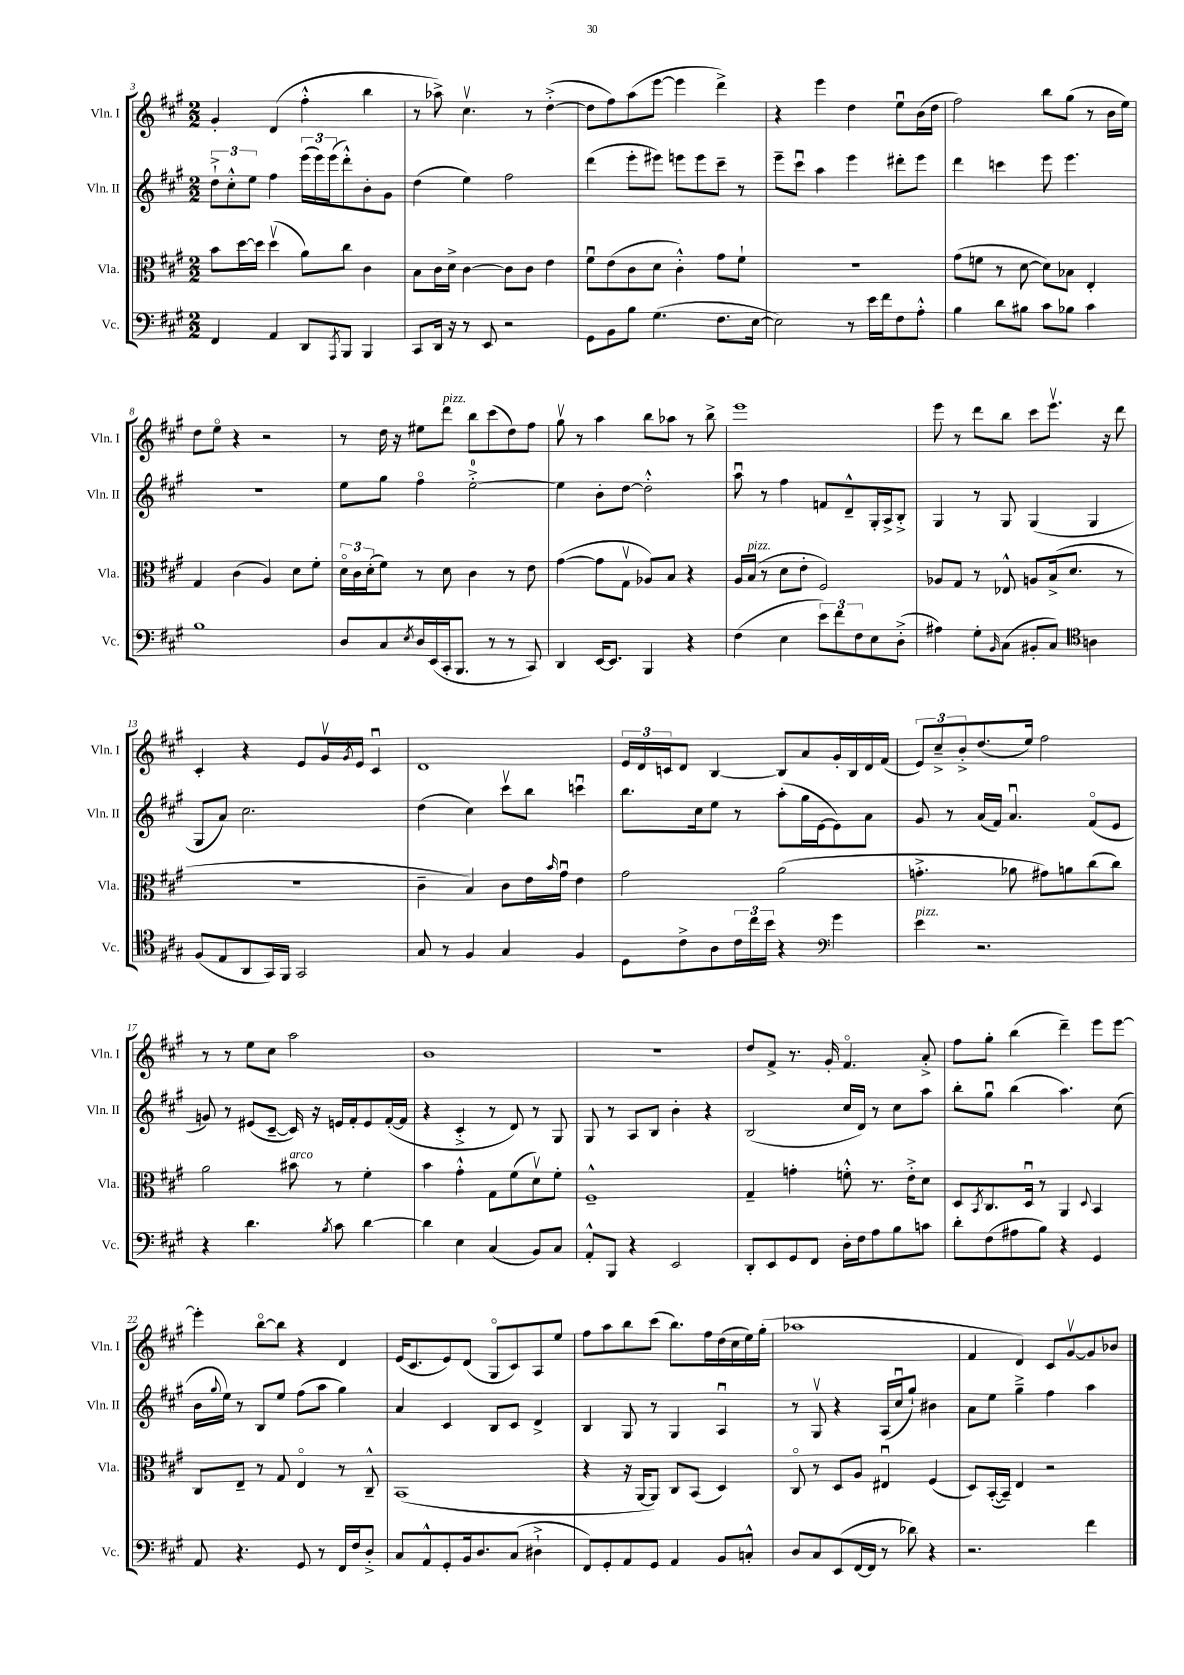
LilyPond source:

<<
\new StaffGroup <<
\new Staff = "s0" \with { instrumentName = "Vln. I" shortInstrumentName = "Vln. I" } {
    \clef treble \key a \major \numericTimeSignature \time 2/2
    gis'4-. d'4( fis''4-.-^ b''4 |
    r8 aes''8->) cis''4.\upbow r8 d''4~-.->( |
    d''8 fis''8) a''8( e'''8~ e'''4 d'''4->) |
    r4 e'''4 d''4 e''8\downbow b'16( d''16 |
    fis''2) b''8 gis''8( r8 b'16 e''16) |
    d''8 e''8\flageolet r4 r2 |
    r8 d''16 r16 eis''8 d'''8^\markup { \italic "pizz." } b''8 cis'''8( d''8) fis''8 |
    gis''8\upbow r8 a''4 b''8 aes''8 r8 b''8-> |
    e'''1 |
    e'''8 r8 d'''8 b''8 cis'''8 e'''8.\upbow r16 d'''8 |
    cis'4-. r4 e'8 gis'16\upbow \acciaccatura { gis'8 } e'16 cis'4\downbow |
    d'1 |
    \tuplet 3/2 { e'16 d'16 c'16 } d'8 b4~ b8 a'8 gis'16-. b16 d'16 fis'16( |
    \tuplet 3/2 { e'8) cis''8---> b'8-.-> } d''8.( e''16) fis''2 |
    r8 r8 e''8 cis''8 a''2 |
    b'1 |
    R1 |
    d''8 fis'8-> r8. gis'16-. fis'4.\flageolet a'8-.-> |
    fis''8 gis''8-. b''4( d'''4--) e'''8 e'''8~ |
    e'''4-. b''8~\flageolet b''8 r4 d'4 |
    e'16( cis'8. e'8) d'8( gis8\flageolet cis'8) a8 e''8 |
    fis''8 a''8 b''8 cis'''8( b''8.) fis''16 d''16( cis''16 e''16) gis''16-.( |
    aes''1 |
    fis'4 d'4) cis'8 gis'8~\upbow gis'8 bes'8 \bar "|." |
}
\new Staff = "s1" \with { instrumentName = "Vln. II" shortInstrumentName = "Vln. II" } {
    \clef treble \key a \major \numericTimeSignature \time 2/2
    \tuplet 3/2 { d''8-!-> cis''8-.-^ e''8 } fis''4 \tuplet 3/2 { e'''16( e'''16) e'''16( } d'''8-.-^) b'8-. gis'8 |
    d''4( e''4) fis''2 |
    d'''4( e'''8-. eis'''8) e'''8 e'''8 cis'''8-- r8 |
    e'''8-- cis'''8\downbow a''4 e'''4 dis'''8-. e'''8 |
    d'''4 c'''4 e'''8 e'''4. |
    R1 |
    e''8 gis''8 fis''4\flageolet e''2-0~-.-> |
    e''4 b'8-. d''8~ d''2-.-^ |
    a''8\downbow r8 fis''4 f'8 d'8---^ gis16-. a16-> b8-.-> |
    gis4 r8 gis8 gis4( gis4 |
    gis8 a'8) cis''2. |
    d''4( cis''4) cis'''8\upbow b''8 c'''4\downbow |
    b''8. cis''16 e''8 r8 a''8-.( gis''16 e'16~ e'8) a'8 |
    gis'8 r8 a'16( fis'16) a'4.\downbow fis'8\flageolet( e'8 |
    g'8) r8 eis'8( cis'8~-- cis'16) r16 e'16 fis'16-. e'8 fis'16~-.( fis'16 |
    r4 cis'4-.-> r8 d'8) r8 gis8 |
    gis8 r8 a8 b8 b'4-. r4 |
    b2( cis''16 d'16) r8 cis''8 a''8 |
    b''8-. gis''8\downbow b''4( a''4.) cis''8( |
    b'16 \appoggiatura { gis''8 } e''16) r8 b8 e''8 fis''8( a''8 gis''4) |
    a'4 cis'4 b8 cis'8 d'4-> |
    b4 gis8 r8 gis4 a4\downbow |
    r8 gis8\upbow r4 a16( cis''16\downbow gis''8-!) bis'4 |
    a'8 e''8 gis''4---> fis''4 a''4 \bar "|." |
}
\new Staff = "s2" \with { instrumentName = "Vla." shortInstrumentName = "Vla." } {
    \clef alto \key a \major \numericTimeSignature \time 2/2
    b'8 d''16~ d''16 d''4\upbow( a'8) cis''8 cis'4 |
    b8 cis'16 d'16-> cis'4~ cis'8 cis'8 e'4 |
    fis'8\downbow e'8( cis'8 d'8 cis'4-.-^) gis'8 fis'8-! |
    R1 |
    gis'8( f'8 r8 d'8~ d'8) bes8 e4-. |
    gis4 cis'4( a4) d'8 fis'8-. |
    \tuplet 3/2 { d'16\flageolet cis'16 d'16-.( } fis'8) r8 d'8 cis'4 r8 e'8 |
    gis'4~( gis'8 gis8\upbow aes8) b8 r4 |
    a16 b16^\markup { \italic "pizz." }( r8 d'8 e'8-. fis2) |
    aes8 gis8 r8 ees8-^ a8 b16->( d'8. r8 |
    r1 |
    cis'4-- b4) cis'8 e'16 \grace { b'16 } gis'16\downbow e'4 |
    gis'2 a'2( |
    g'4.-.-> aes'8 gis'8) a'8 cis''8( cis''8) |
    a'2 bis'8^\markup { \italic "arco" } r8 fis'4-. |
    b'4 gis'4-.-^ gis8 fis'8( d'8\upbow) fis'8-. |
    fis1---^ |
    gis4-- g'4-. f'8-.-^ r8. e'16-.-> d'8 |
    d8 \acciaccatura { b,8 } cis8. d16\downbow r8 a,4 \appoggiatura { d8 } b,4 |
    cis8 e8-- r8 gis8 e4\flageolet r8 cis8---^ |
    b,1( |
    r4 r16 a,16~ a,8) cis8 b,8( d4) |
    cis8\flageolet r8 d8 a8 eis4\downbow fis4( |
    d8) b,16~-.( b,16--) e4 r2 \bar "|." |
}
\new Staff = "s3" \with { instrumentName = "Vc." shortInstrumentName = "Vc." } {
    \clef bass \key a \major \numericTimeSignature \time 2/2
    fis,4 a,4 d,8 \acciaccatura { a,,8 } b,,8 b,,4 |
    cis,8 d,16 r16 r8 e,8 r2 |
    gis,8 b,8 b8 gis4.( fis8. e16~ |
    e2) r8 e'16 fis'16 fis8 a8-.-^ |
    b4 d'8 bis8 cis'8 bes8 cis'4 |
    b1 |
    d8 cis8 \acciaccatura { e8 } d16 e,16( cis,16-. b,,8. r8 r8 cis,8) |
    d,4 e,16~ e,8. b,,4 r4 |
    fis4( e4 \tuplet 3/2 { e'8) fis'8 fis8 } e8 d8-.->( |
    ais4) gis8-. \grace { b,16 } cis8( bis,8-. cis8) \clef tenor a4 |
    fis8( e8 a,8 gis,16) fis,16 gis,2 |
    gis8 r8 fis4 gis4 fis4 |
    d8 cis'8-> a8 \tuplet 3/2 { cis'16 cis''16 b'16 } r4 \clef bass gis'4 |
    e'4^\markup { \italic "pizz." } r2. |
    r4 d'4. \acciaccatura { b8 } cis'8 d'4~ |
    d'4 e4 cis4( b,8) cis8 |
    a,8-.-^ b,,8 r4 e,2 |
    d,8-. e,8 gis,8 fis,8 d16-. fis16 a8 b8 c'8 |
    d'8-. fis8( ais8 b8) r4 gis,4 |
    a,8 r4. gis,8 r8 fis,16 fis16 d8-.-> |
    cis8 a,8-^ gis,8-. b,16 d8. cis8( dis4-!-> |
    fis,8) gis,8-. a,8 gis,8 a,4 b,8 c8-.-^ |
    d8 cis8 e,8( fis,16~ fis,16 r8 des'8) r4 |
    r2. fis'4 \bar "|." |
}
>>
>>
\layout { \context { \Score currentBarNumber = #3 } }
